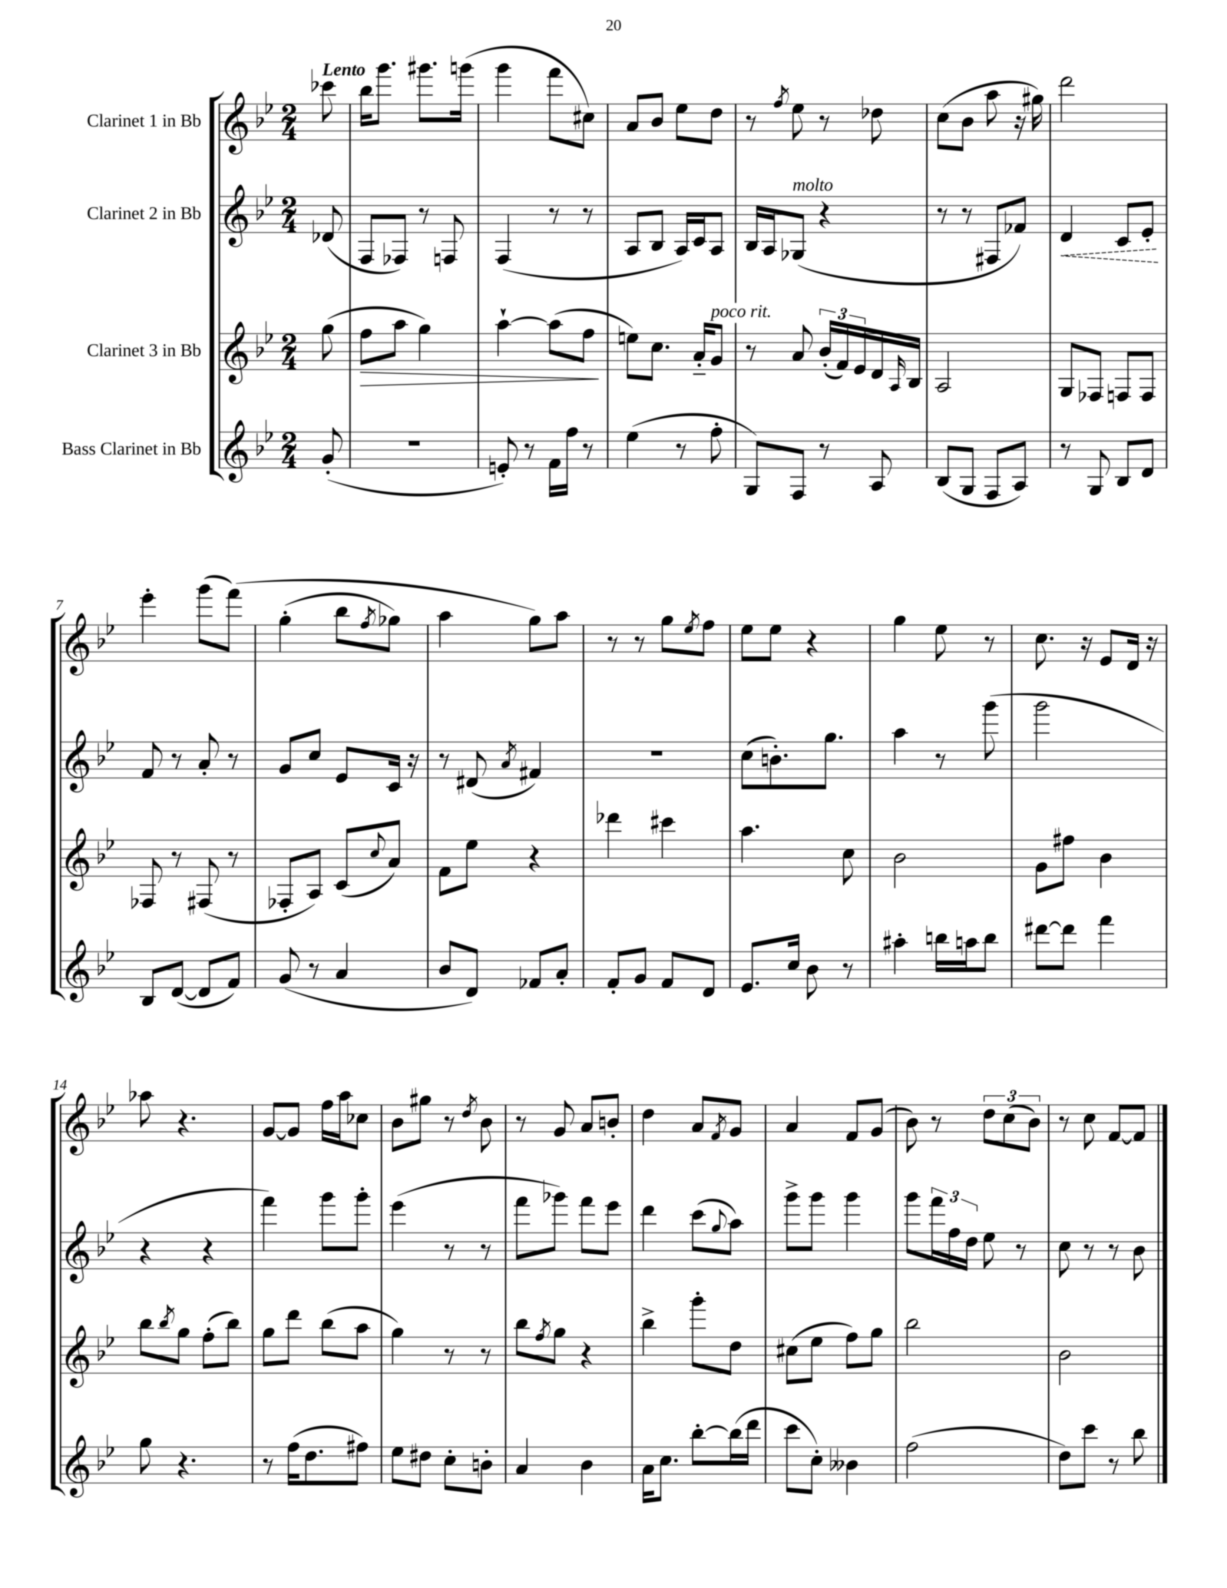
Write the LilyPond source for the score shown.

<<
\new StaffGroup <<
\new Staff = "s0" \with { instrumentName = "Clarinet 1 in Bb" } {
    \clef treble \key bes \major \numericTimeSignature \time 2/4 \partial 8 \tempo "Lento"
    ces'''8 |
    bes''16 g'''8. gis'''8. g'''16( |
    g'''4 f'''8 cis''8) |
    a'8 bes'8 ees''8 d''8 |
    r8 \acciaccatura { f''8 } ees''8 r8 des''8 |
    c''8( bes'8 a''8 r16 gis''16) |
    d'''2 |
    ees'''4-. g'''8( f'''8)\( |
    g''4-.( bes''8 \acciaccatura { f''8 } ges''8) |
    a''4 g''8\) a''8 |
    r8 r8 g''8 \acciaccatura { ees''8 } f''8 |
    ees''8 ees''8 r4 |
    g''4 ees''8 r8 |
    c''8. r16 ees'8 d'16 r16 |
    aes''8 r4. |
    g'8~ g'8 f''16 a''16 ces''8 |
    bes'8 gis''8 r8 \acciaccatura { d''8 } bes'8 |
    r8 g'8 a'8 b'8-. |
    d''4 a'8 \acciaccatura { f'8 } g'8 |
    a'4 f'8 g'8( |
    bes'8) r8 \tuplet 3/2 { d''8 c''8( bes'8) } |
    r8 c''8 f'8~ f'8 \bar "|." |
}
\new Staff = "s1" \with { instrumentName = "Clarinet 2 in Bb" } {
    \clef treble \key bes \major \numericTimeSignature \time 2/4 \partial 8
    des'8( |
    f8 fes8) r8 f8 |
    f4( r8 r8 |
    a8 bes8 a16) c'16 a8 |
    bes16 a16 ges8^\markup { \italic "molto" }( r4 |
    r8 r8 fis8 fes'8) |
    \once \override Hairpin.style = #'dashed-line d'4\< c'8 ees'8-.\! |
    f'8 r8 a'8-. r8 |
    g'8 c''8 ees'8 c'16 r16 |
    r8 dis'8( \acciaccatura { a'8 } fis'4) |
    R2 |
    c''8( b'8.-.) g''8. |
    a''4 r8 g'''8( |
    g'''2 |
    r4 r4 |
    f'''4) g'''8 g'''8-. |
    ees'''4( r8 r8 |
    f'''8 ges'''8) f'''8 ees'''8 |
    d'''4 c'''8( \appoggiatura { g''8 } a''8) |
    g'''8-> g'''8 g'''4 |
    g'''8 \tuplet 3/2 { f'''16 f''16 d''16 } ees''8 r8 |
    c''8 r8 r8 bes'8 \bar "|." |
}
\new Staff = "s2" \with { instrumentName = "Clarinet 3 in Bb" } {
    \clef treble \key bes \major \numericTimeSignature \time 2/4 \partial 8
    g''8( |
    f''8\> a''8 g''4) |
    a''4~-! a''8( f''8\! |
    e''8) c''8. a'16-_ g'8^\markup { \italic "poco rit." } |
    r8 a'8 \tuplet 3/2 { bes'16-.( f'16) ees'16 } d'16 \grace { a16 } bes16 |
    a2 |
    g8 fes8 f8 f8 |
    fes8 r8 fis8( r8 |
    fes8-. a8) c'8( \appoggiatura { c''8 } a'8) |
    f'8 ees''8 r4 |
    des'''4 cis'''4 |
    a''4. c''8 |
    bes'2 |
    g'8 fis''8 bes'4 |
    bes''8 \acciaccatura { bes''8 } g''8 f''8-.( bes''8) |
    g''8 d'''8 bes''8( a''8 |
    g''4) r8 r8 |
    bes''8 \acciaccatura { f''8 } g''8 r4 |
    bes''4-> g'''8-. d''8 |
    cis''8( ees''8 f''8) g''8 |
    bes''2 |
    bes'2 \bar "|." |
}
\new Staff = "s3" \with { instrumentName = "Bass Clarinet in Bb" } {
    \clef treble \key bes \major \numericTimeSignature \time 2/4 \partial 8
    g'8-.( |
    r2 |
    e'8-.) r8 f'16 f''16 r8 |
    ees''4( r8 f''8-. |
    g8) f8 r8 a8 |
    bes8( g8 f8 a8) |
    r8 g8 bes8 d'8 |
    bes8 d'8~( d'8 f'8) |
    g'8( r8 a'4 |
    bes'8 d'8) fes'8 a'8-. |
    f'8-. g'8 f'8 d'8 |
    ees'8. c''16 bes'8 r8 |
    ais''4-. b''16 a''16 b''8 |
    dis'''8~ dis'''8 f'''4 |
    g''8 r4. |
    r8 f''16( d''8. fis''8) |
    ees''8 dis''8 c''8-. b'8-. |
    a'4 bes'4 |
    a'16 c''8. bes''8~-. bes''16( d'''16 |
    c'''8 c''8-.) beses'4 |
    f''2( |
    d''8) c'''8 r8 bes''8 \bar "|." |
}
>>
>>
